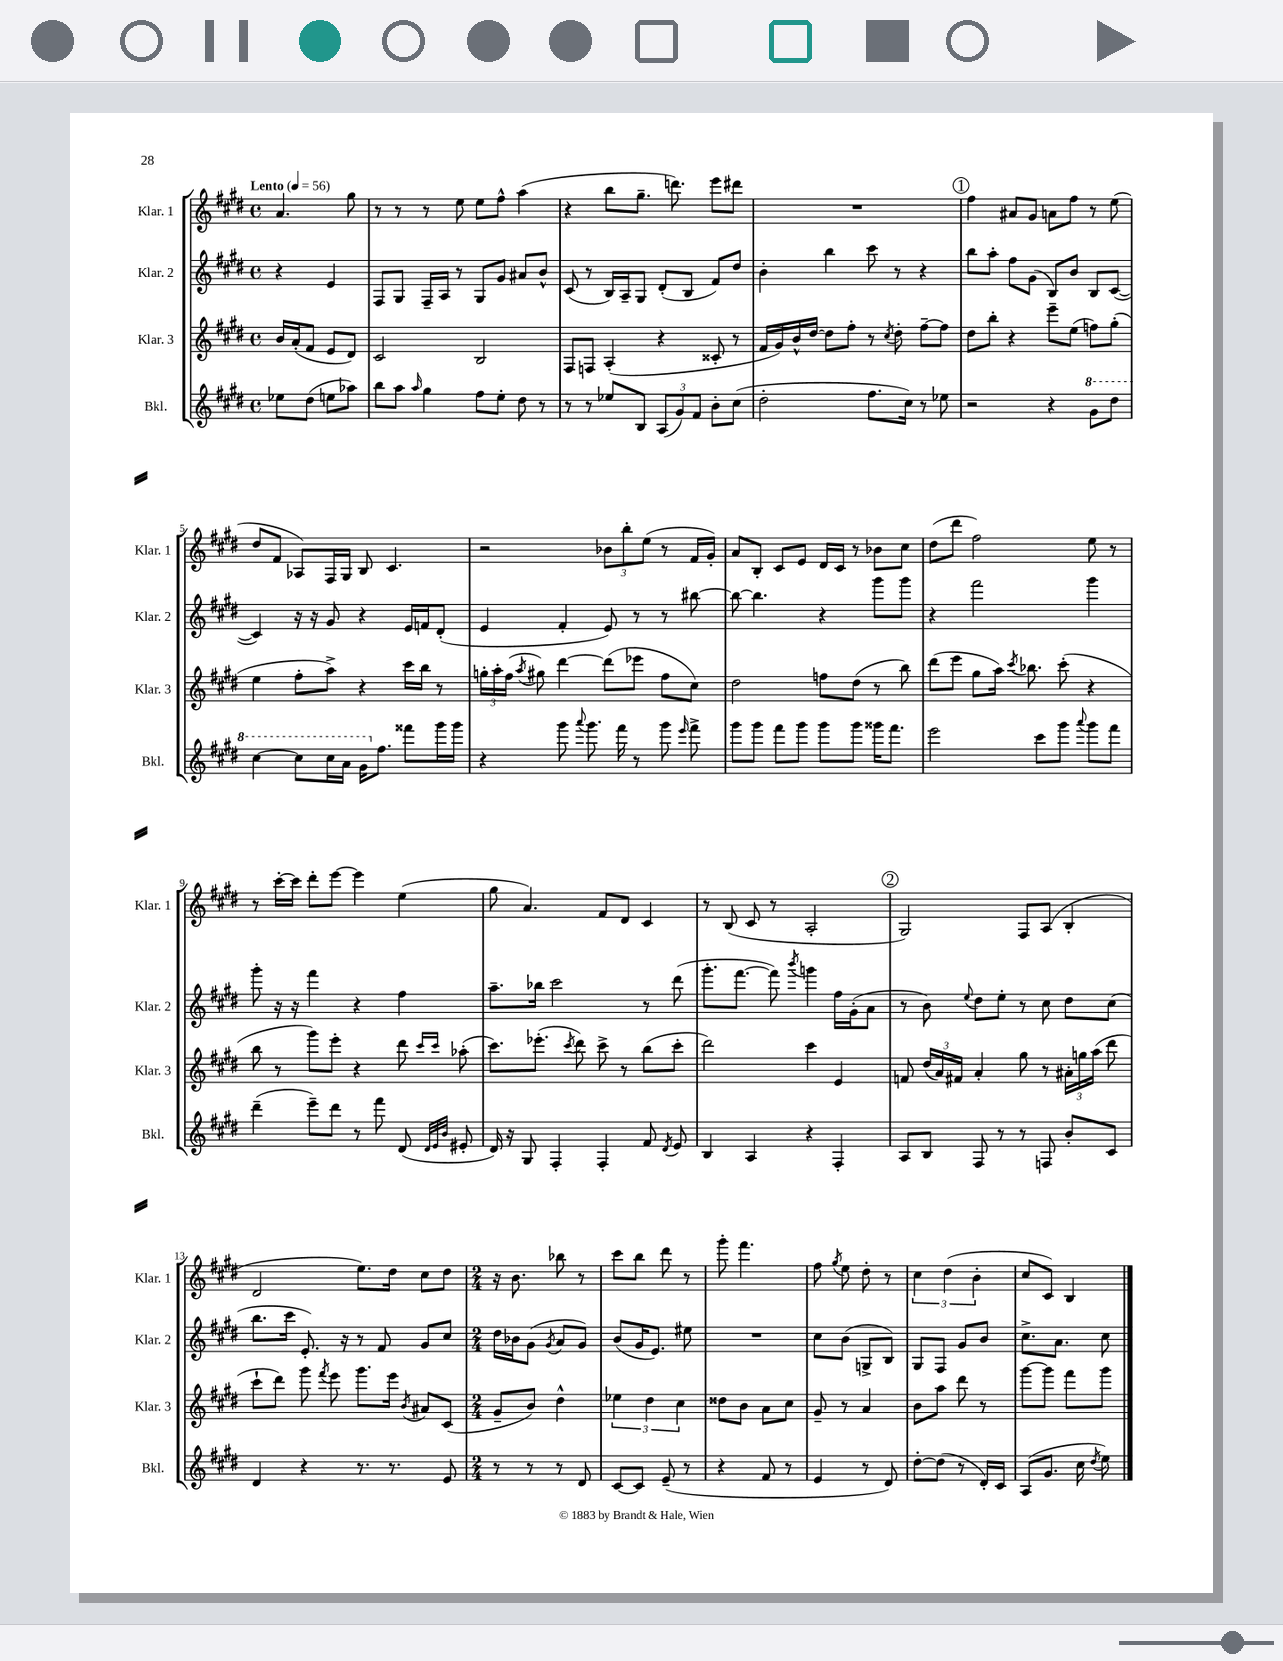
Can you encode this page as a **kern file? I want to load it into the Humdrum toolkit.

**kern	**kern	**kern	**kern
*part4	*part3	*part2	*part1
*staff4	*staff3	*staff2	*staff1
*I"Bkl.	*I"Klar. 3	*I"Klar. 2	*I"Klar. 1
*I'Bkl.	*I'Klar. 3	*I'Klar. 2	*I'Klar. 1
*clefG2	*clefG2	*clefG2	*clefG2
*k[f#c#g#d#]	*k[f#c#g#d#]	*k[f#c#g#d#]	*k[f#c#g#d#]
*M4/4	*M4/4	*M4/4	*M4/4
*met(c)	*met(c)	*met(c)	*met(c)
*MM56	*MM56	*MM56	*MM56
=	=	=	=
!	!	!	!LO:TX:a:B:t=Lento
8ee-X\L	16b/LL	4r	4.a/
.	(16a'/J	.	.
(8dd#\J	8f#/J	.	.
8een\L	8e/L	4e/	.
8aa-X\J)	8d#/J)	.	8gg#\
=1	=1	=1	=1
8bb\L	2c#/	8F#/L	8r
8aa\J	.	8G#/J	8r
16qqaa/	.	.	.
4gg#\	.	16F#~/LL	8r
.	.	16A/JJ	.
.	.	8r	8ee\
8ff#\L	2B/	8G#/L	8ee\L
8ee'\J	.	8g#/J	8ff#^^\J
8dd#\	.	8a#X/L	(4aa\
8r	.	8b^^/J	.
=2	=2	=2	=2
8r	8F#/L	(8c#/	4r
8r	8Fn/J	8r	.
8ee-X/L	(4A'/	16B/LL)	8bb\L
.	.	16A~/J	.
8B/J	.	8G#/J	8.gg#~\J
(12A/L	4r	(8d#'/L	.
.	.	.	8.dddn\)
12g#/)	.	.	.
.	.	8B/J	.
12f#/J	.	.	.
8b'\L	8c##X'/	8f#/L)	8eee\L
(8cc#\J	8r	8dd#/J	8ddd#X\J
=3	=3	=3	=3
2dd#'\	16f#/LL	4b'\	1r
.	16g#/)	.	.
.	16b^^/	.	.
.	[16dd#/JJ	.	.
.	8dd#\L]	4bb\	.
.	8ff#'\J	.	.
8.ff#\L	8r	8ccc#\	.
.	8qcc#/	.	.
.	8dd#'\	8r	.
16cc#\Jk)	.	.	.
8r	[8ff#~\L	4r	.
8ee-X\	8ff#\J]	.	.
!!LO:REH:place=s1:t=1
=4	=4	=4	=4
2r	8dd#\L	8bb\L	4ff#\
.	8bb'\J	8aa'\J	.
.	4r	8ff#\L	8a#X/L
.	.	(8g#\J	8g#/J
4r	8eee~\L	8B/L)	8an\L
.	(8ee\J	8b/J	8ff#\J
*8va	*	*	*
8gg#\L	8ffn\L)	8B/L	8r
8ddd#\J	(8gg#'\J	([8c#/J	(8ee\
!!LO:LB:g=z
=5	=5	=5	=5
[4ccc#\	4ee\	4c#/])	8dd#/L
.	.	.	8f#/J
8ccc#\L]	8ff#'\L	16r	8A-X/L)
.	.	16r	.
16ccc#\L	8aa^\J)	8g#/	16F#/L
16aa\JJ	.	.	16G#/JJ
16gg#\KL	4r	4r	8B/
*X8va	*	*	*
8.ff#\J	.	.	.
.	.	.	4.c#/
8fff##X\L	16ccc#\LL	16e/LL	.
.	16bb\JJ	16fn/J	.
16ggg#\L	8r	(8d#'/J	.
16ggg#\JJ	.	.	.
=6	=6	=6	=6
4r	24ggn'\LL	4e/	2r
.	24aa'\	.	.
.	(24ff#\JJ	.	.
.	8qaa/	.	.
.	8gg#X\)	.	.
8ggg#\	[4ddd#\	4f#'/	.
8qqaaa/	.	.	.
8.ggg#\	.	.	.
.	(8ddd#\L]	8e/)	12b-X\L
16fff#\	.	.	.
.	.	.	12bb'\
8r	8eee-X\J	8r	.
.	.	.	(12ee\J
8ggg#\	8ff#\L	8r	8r
16qqeee/	.	.	.
8fff#^\	8cc#\J)	[8bb#X\	16f#/LL
.	.	.	16g#'/JJ)
=7	=7	=7	=7
8ggg#\L	2dd#\	8bb#\_	8a/L
8ggg#\J	.	4.bb#\]	8B'/J
8fff#\L	.	.	8c#/L
8ggg#\J	.	.	8e/J
8ggg#\L	8ffn\L	4r	16d#/LL
.	.	.	16c#/JJ
8ggg#\J	(8dd#\J	.	8r
16ggg##X\KL	8r	8ggg#\L	8b-X\L
8.fff#\J	.	.	.
.	8bb\)	8ggg#\J	8cc#\J
=8	=8	=8	=8
2eee\	(8ddd#\L	4r	(8dd#\L
.	8eee\J	.	8ddd#\J
.	8gg#\L	2fff#\	2ff#\)
.	16aa\Jk)	.	.
.	8qccc#/	.	.
.	8.bb-X\	.	.
8ccc#\L	.	.	.
8ggg#\J	(8ccc#'\	.	.
8qqaaa/	.	.	.
8ggg#\L	4r	4ggg#\	8ee\
8fff#\J	.	.	8r
!!LO:LB:g=z
=9	=9	=9	=9
(4ddd#~\	8bb\	8ggg#'\	8r
.	8r	16r	[16ccc#'\LL
.	.	16r	16ccc#\JJ]
8eee~\L)	8ggg#\L)	4fff#\	8ddd#'\L
8ddd#\J	8eee'\J	.	[8eee\J
8r	4r	4r	4eee\]
8fff#\	.	.	.
(8d#/	8ddd#\	4ff#\	(4ee\
32qqd#/LLL	.	.	.
32qqe/	16qqccc#/LL	.	.
32qqb/JJJ	16qqccc#/JJ	.	.
8e#X'/	(8aa-X'\	.	.
=10	=10	=10	=10
16d#/)	8.ccc#\L)	8.aa~\L	8gg#\
16r	.	.	.
8G#/	.	.	4.a/)
.	(8.eee-X'\J	16bb-X\Jk	.
4F#'/	.	2ccc#\	.
.	8qccc#/	.	.
.	8ddd#\)	.	.
4F#'/	8ccc#^\	.	8f#/L
.	8r	.	8d#/J
8f#/	(8bb\L	8r	4c#/
8qd#/	.	.	.
8e/	8ccc#'\J	(8ddd#\	.
=11	=11	=11	=11
4B/	2ddd#\)	8.ggg#'\L	8r
.	.	.	(8B/
.	.	[8.fff#\J	.
4A/	.	.	8c#/
.	.	8fff#\])	8r
.	.	8qbbb/	.
4r	4ccc#\	4gggn\	2A'/
4F#'/	4e/	16ff#\LL	.
.	.	(16g#'\J	.
.	.	8a\J	.
!!LO:REH:place=s1:t=2
=12	=12	=12	=12
8A/L	8fn/	8r	2G#/)
8B/J	(24dd#/LL	8b\)	.
.	24a/)	.	.
.	24f#X/JJ	.	.
.	.	8qqee/	.
8F#/	4a'/	8dd#\L	.
8r	.	8ee'\J	.
8r	8gg#\	8r	8F#/L
8Fn/	8r	8cc#\	(8A/J
8b'/L	24a#X'\LL	8dd#\L	4B'/
.	24ggn\	.	.
.	(24aa\JJ	.	.
8c#/J	8ddd#\	(8cc#\J	.
!!LO:LB:g=z
=13	=13	=13	=13
4d#/	8ccc#`\L	8.bb\L	2d#/
.	8ddd#\J)	.	.
.	.	16ccc#\Jk	.
4r	8ggg#\	8.e'/)	.
.	8qfff#/	.	.
.	8eee\	.	.
.	.	16r	.
8.r	8.ggg#\L	8r	8.ee\L)
.	.	8f#/	.
8.r	16eee\Jk	.	16dd#\Jk
.	8qb/	.	.
.	8a#X/L	8g#/L	8cc#\L
8e/	(8c#/J	8cc#/J	8dd#\J
=14	=14	=14	=14
*M2/4	*M2/4	*M2/4	*M2/4
8r	8g#~/L	16dd#\LL	16r
.	.	16b-X\J	8.b\
8r	8b/J)	(8g#\J	.
.	.	8qg#/	.
8r	4dd#^^\	8a/L	8bb-X\
8d#/	.	8g#/J)	8r
=15	=15	=15	=15
[8c#/L	6ee-X\	(8b/L	8ccc#\L
8c#/J]	.	16g#/K	8bb\J
.	6dd#\	.	.
.	.	8.e/J)	.
(8e~/	.	.	8ddd#\
.	6cc#\	.	.
8r	.	8ee#X\	8r
=16	=16	=16	=16
4r	8dd##X\L	2r	8ggg#'\
.	8b\J	.	4.fff#\
8f#/	8a\L	.	.
8r	8cc#\J	.	.
=17	=17	=17	=17
4e/	8g#~/	8cc#\L	8ff#\
.	.	.	8qgg#/
.	8r	(8b\J	8ee\
8r	4a/	8Gn^/L	8dd#'\
8d#/)	.	8B/J)	8r
=18	=18	=18	=18
[8dd#'\L	8b\L	8G#/L	6cc#\
(8dd#\J]	8aa\J	8F#/J	.
.	.	.	(6dd#\
8r	8ddd#\	8g#/L	.
.	.	.	6b'\
16d#'/LL)	8r	8b/J	.
16c#/JJ	.	.	.
=19	=19	=19	=19
(8A/L	[8ggg#\L	8.cc#^\L	8cc#/L
8.g#/J	8ggg#\J]	.	8c#/J)
.	.	8.a\J	.
.	8fff#\L	.	4B/
16cc#\	.	.	.
8qdd#/	.	.	.
8ee\)	8ggg#\J	8cc#\	.
==	==	==	==
*-	*-	*-	*-
